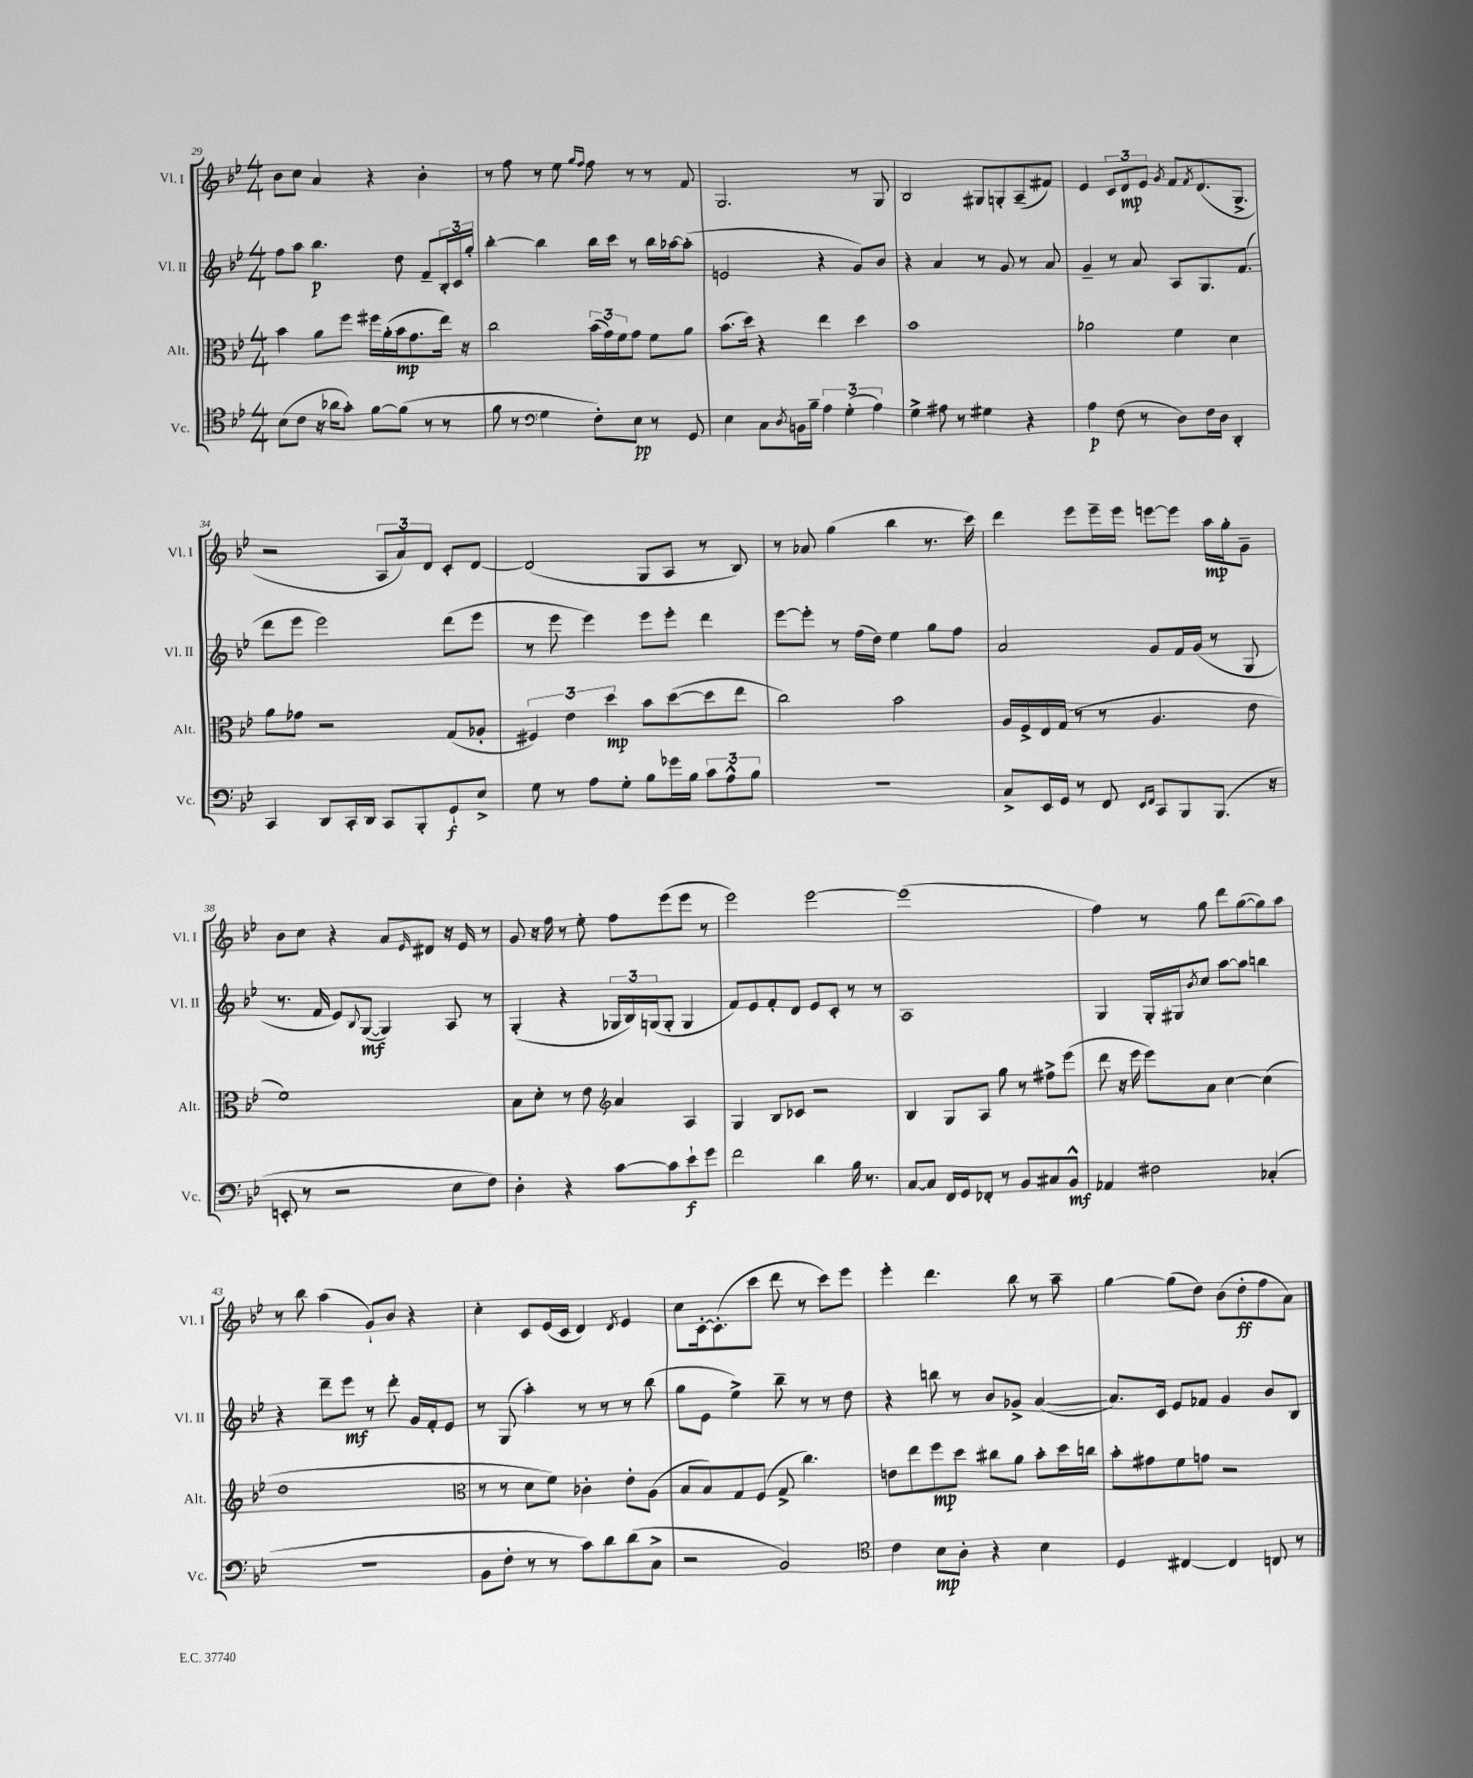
<<
\new StaffGroup <<
\new Staff = "s0" \with { instrumentName = "Vl. I" shortInstrumentName = "Vl. I" } {
    \clef treble \key bes \major \numericTimeSignature \time 4/4
    bes'8 c''8 a'4 r4 bes'4-. |
    r8 f''8 r8 ees''8 \grace { g''16 f''16 } f''8 r8 r8 f'8 |
    g2. r8 g8 |
    bes2 gis8 g8-. a8--( fis'8) |
    ees'4 \tuplet 3/2 { c'8 d'8\mp ees'8 } \acciaccatura { g'8 } f'8 \acciaccatura { f'8 } d'8.( g8.-> |
    r2 \tuplet 3/2 { a8 a'8) d'8 } c'8-. d'8~ |
    d'2( g8 a8 r8 bes8) |
    r8 aes'8 g''4( bes''4 r8. c'''16) |
    d'''4 ees'''8 ees'''16-- ees'''16 e'''8~ e'''8 a''16\mp g''16-. g'8-- |
    bes'8 c''8 r4 a'8 \grace { ees'16 } dis'8 r16 ees'16 r8 |
    g'8 r16 f''16 r8 ees''8-. f''8 ees'''8( ees'''8 r8 |
    ees'''2) ees'''2~ |
    ees'''1( |
    f''4) r8 g''8 d'''8 g''8~( g''8) a''8 |
    r8 bes''8 a''4( g'8-!) bes'8 r4 |
    c''4-. c'8 ees'16( c'16 d'4) \acciaccatura { d'8 } ees'4 |
    c''8 c'16~-. c'8.-.( c'''8 d'''8 r8 c'''8) ees'''8 |
    ees'''4-. d'''4. bes''8 r8 a''8-- |
    g''4~ g''8( d''8) bes'8( d''8-.\ff f''8 a'8) \bar "|." |
}
\new Staff = "s1" \with { instrumentName = "Vl. II" shortInstrumentName = "Vl. II" } {
    \clef treble \key bes \major \numericTimeSignature \time 4/4
    f''8 a''8 bes''4.\p d''8 f'8-- \tuplet 3/2 { bes16-. c'16 g''16-. } |
    bes''4~-. bes''4 bes''16 c'''16 r8 bes''16 aes''16~ aes''8-.( |
    e'2 r4 g'8) bes'8 |
    r4 a'4 r8 g'8 r8 a'8 |
    g'4-- r8 a'8 a8 g8. f'8.( |
    d'''8 ees'''8 ees'''2) d'''8( ees'''8 |
    r8 ees'''8 ees'''4) ees'''8 ees'''8-. d'''4 |
    ees'''8~ ees'''8-. r8 f''16( d''16) ees''4 g''8 f''8 |
    a'2 g'8 f'16 g'16( r8 g8 |
    r8. f'16 ees'8) \appoggiatura { bes8 } g8~\mf( g4) a8 r8 |
    g4-.( r4 \tuplet 3/2 { ges16 bes16) g16( } g8-. g4 |
    f'8) ees'8 f'8-. d'8 ees'8 c'8-. r8 r8 |
    a1 |
    g4 g16-. gis16 \acciaccatura { bes'8 } c''8 a''8~ a''8 b''4 |
    r4 d'''8-- ees'''8\mf r8 d'''8-. g'16 f'16-. ees'8 |
    r8 g8( a''4-.) r8 r8 r8 bes''8( |
    g''8 ees'8 ees''4->) bes''8-- r8 r8 d''8 |
    r4 b''8 r8 bes'8 ges'8-> a'4~( |
    a'8.) c'16 ees'8 fes'8 g'4 bes'8 bes8 \bar "|." |
}
\new Staff = "s2" \with { instrumentName = "Alt." shortInstrumentName = "Alt." } {
    \clef alto \key bes \major \numericTimeSignature \time 4/4
    bes'4 a'8 f''8 fis''16 a'16-.( bes'16\mp g'8. ees''16) r16 |
    c''2 \tuplet 3/2 { bes'16( g'16) f'16 } g'8 f'8 a'8 |
    bes'8.( d''16) r4 ees''4 d''4 |
    bes'1 |
    aes'2 f'4 d'4 |
    a'8 ges'8 r2 g8( aes8-. |
    \tuplet 3/2 { fis4) ees'4 d''4\mp } bes'8 d''8~( d''8 ees''8 |
    c''2) bes'2 |
    a16 f16-> ees16 g16( r8 r8 a4. ees'8 |
    f'1) |
    bes8 d'8-. r8 ees'8 \clef treble a'4 a4 |
    g4 bes8 ces'8 r2 |
    bes4 g8 a8 g''8 r8 fis''8-> ees'''8( |
    d'''8 r16 ees'''16 ees'''8) a'8 c''4~ c''4( |
    d''1 |
    \clef alto r8 r8 d'8 f'8) ces'4-. ees'8-. a8( |
    bes8 bes8) g8 f8( g8-> c''4.) |
    e'8 ees''8 f''8\mp d''8 cis''8 a'8 bes'8-. d''16 c''16 |
    bes'8-. gis'8 f'8 g'8 r2 \bar "|." |
}
\new Staff = "s3" \with { instrumentName = "Vc." shortInstrumentName = "Vc." } {
    \clef tenor \key bes \major \numericTimeSignature \time 4/4
    bes8( c'8 r16 aes'16 g'8-.) f'8~ f'8( r8 r8 |
    f'8 r8 \clef bass g4 f8-.) ees8\pp r8 g,8 |
    ees4 c8 \acciaccatura { d8 } b,16 bes16-- \tuplet 3/2 { a4 g4-.( a4) } |
    g4-> ais8 r8 gis4 r4 |
    a4\p f8( r8 d8) f16 d16 d,4-. |
    c,4 d,8 c,16-. d,16 c,8 bes,,8-. g,8-!\f ees8-> |
    g8 r8 a8 g8-. bes8 ges'16 bes16 \tuplet 3/2 { c'8 a8-^ bes8 } |
    r1 |
    c8-> ees,16 g,16 r8 f,8 \grace { ees,16 f,16 } c,8 bes,,8 bes,,8.( r16 |
    e,8-. r8 r2 ees8 f8) |
    d4-. r4 c'8~ c'8 ees'8-!\f g'8 |
    f'2 d'4 bes16 r8. |
    c8~ c8 f,16 g,16 fes,8-. r8 bes,8 cis8 bes,8-^\mf |
    aes,4 fis2 ces4-.( |
    R1 |
    bes,8 f8-. r8 r8 c'8) d'8 d'8( c8-> |
    r2 bes,2) |
    \clef tenor c'4 bes8\mp a8-. r4 bes4 |
    d4 cis4~ cis4 c8 r8 \bar "|." |
}
>>
>>
\layout { \context { \Score currentBarNumber = #29 } }
